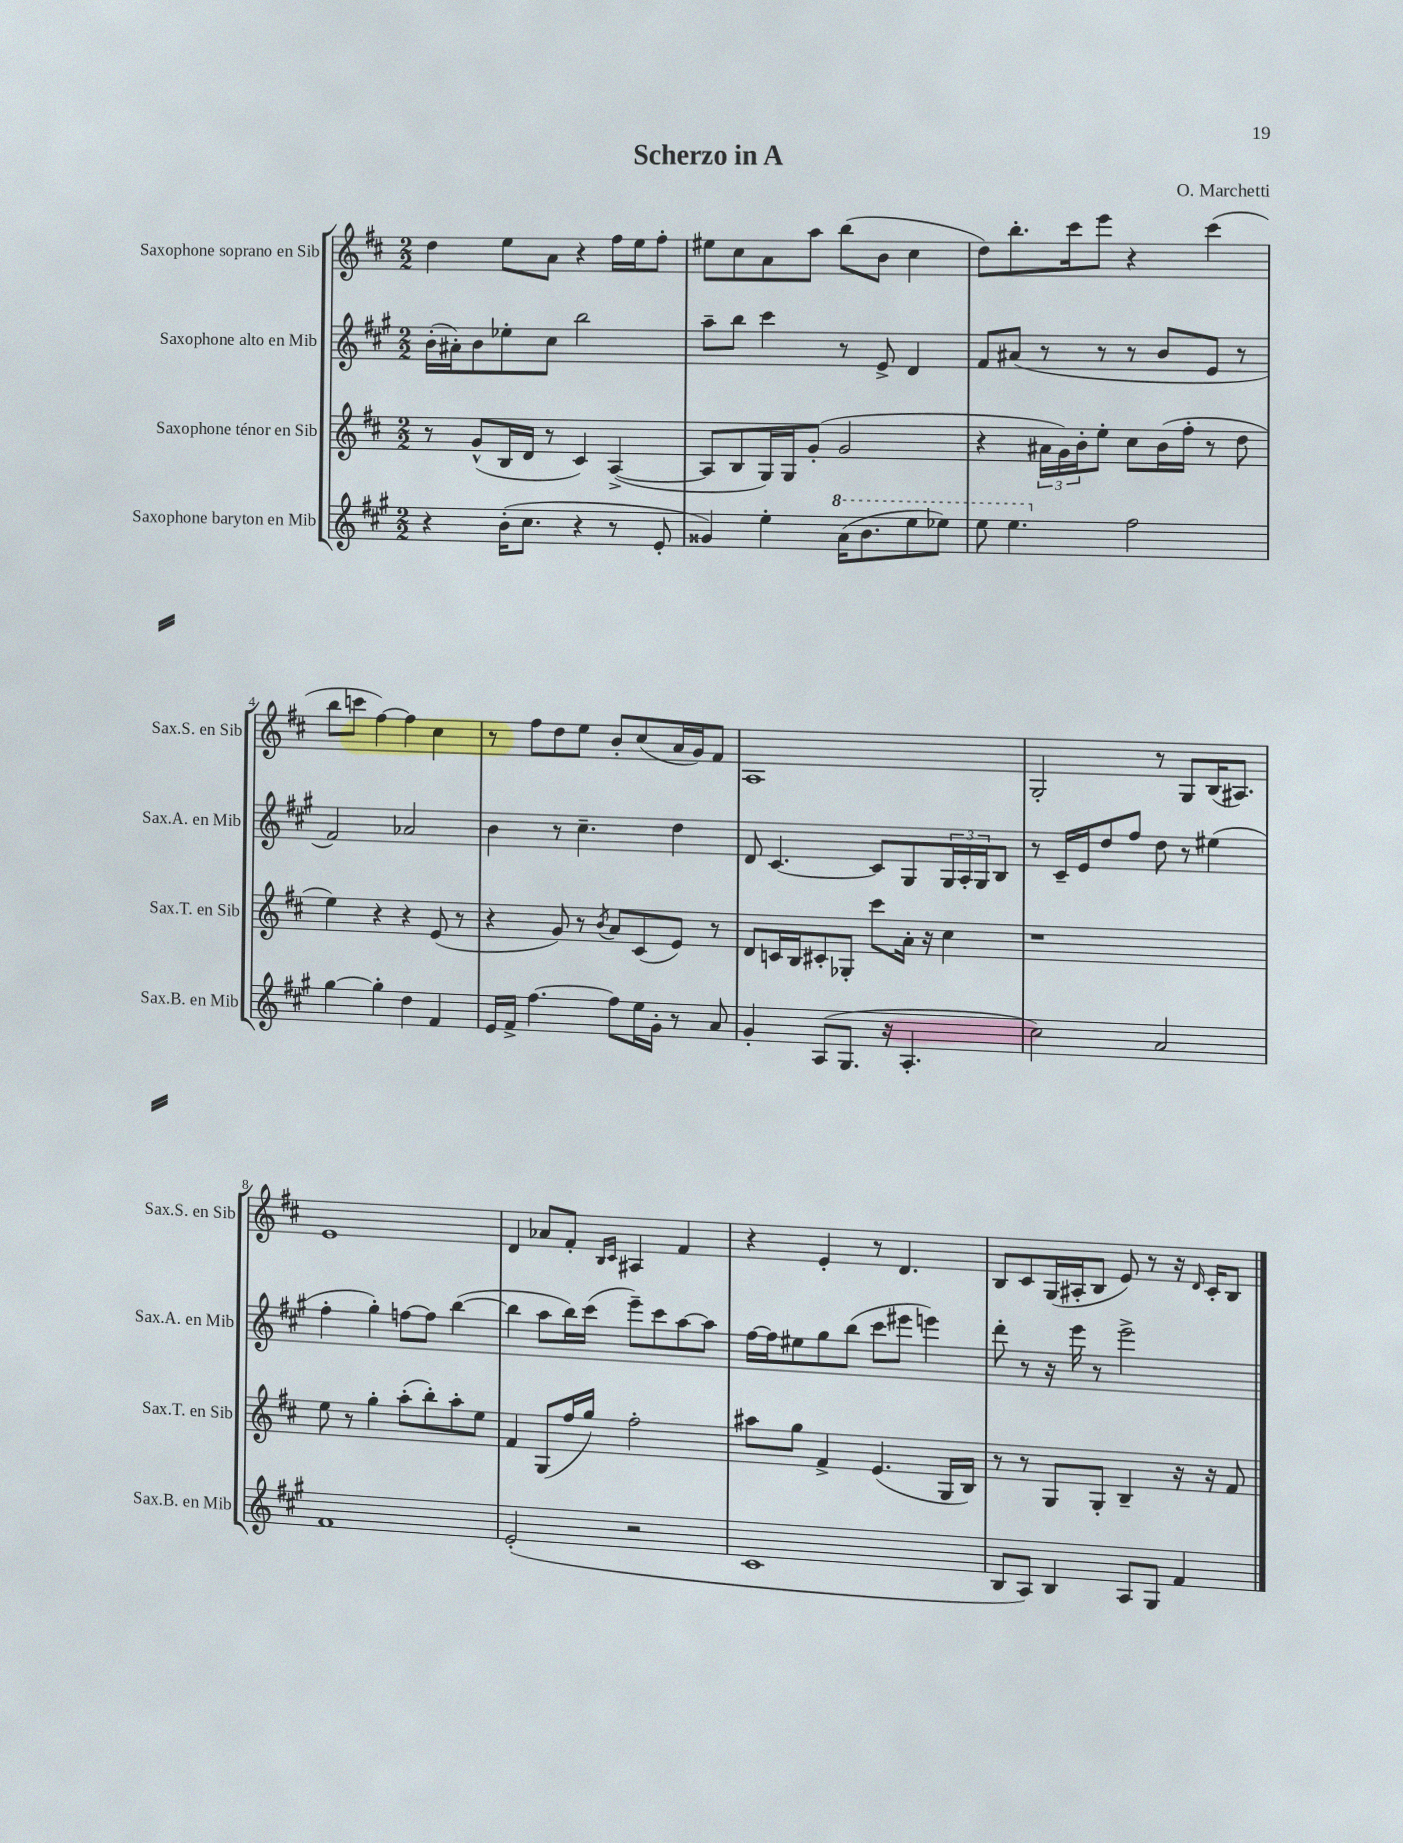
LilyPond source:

\header { title = "Scherzo in A" composer = "O. Marchetti" }
<<
\new StaffGroup <<
\new Staff = "s0" \with { instrumentName = "Saxophone soprano en Sib" shortInstrumentName = "Sax.S. en Sib" } {
    \clef treble \key d \major \numericTimeSignature \time 2/2
    d''4 e''8 a'8 r4 fis''16 e''16 fis''8-. |
    eis''8 cis''8 a'8 a''8 b''8( b'8 cis''4 |
    d''8) b''8.-. cis'''16 e'''8 r4 cis'''4( |
    b''8 c'''8 fis''4~) fis''4 cis''4 |
    r8 fis''8 d''8 e''8 b'8-. cis''8( a'16 g'16) fis'8 |
    a1 |
    g2-. r8 g8 b16( ais8.) |
    e'1 |
    d'4 aes'8 fis'8-. \grace { b16 cis'16 } ais4 fis'4 |
    r4 e'4-. r8 d'4. |
    b8 cis'8 g16( ais16-. b8 e'8) r8 r16 \grace { d'16 } cis'16-. b8 \bar "|." |
}
\new Staff = "s1" \with { instrumentName = "Saxophone alto en Mib" shortInstrumentName = "Sax.A. en Mib" } {
    \clef treble \key a \major \numericTimeSignature \time 2/2
    b'16-.( ais'16-.) b'8 ees''8-. cis''8 b''2 |
    a''8-- b''8 cis'''4 r8 e'8-> d'4 |
    fis'8 ais'8( r8 r8 r8 b'8 e'8 r8 |
    fis'2) aes'2 |
    b'4 r8 cis''4.-- d''4 |
    d'8 cis'4.~ cis'8 gis8 \tuplet 3/2 { gis16 a16-. gis16 } b8 |
    r8 cis'16-- e'16 d''8 fis''8 d''8 r8 eis''4( |
    fis''4-. gis''4-.) f''8~ f''8 b''4~( |
    b''4 a''8 b''16) cis'''16( e'''8--) cis'''8 a''8~ a''8 |
    fis''16~ fis''16 eis''8 gis''8 b''8( cis'''8 eis'''8 e'''4) |
    d'''8-. r8 r16 e'''16 r8 e'''2-> \bar "|." |
}
\new Staff = "s2" \with { instrumentName = "Saxophone ténor en Sib" shortInstrumentName = "Sax.T. en Sib" } {
    \clef treble \key d \major \numericTimeSignature \time 2/2
    r8 g'8-^( b16 d'16 r8 cis'4) a4~->( |
    a8 b8 g16) g16 g'8-.( g'2 |
    r4 \tuplet 3/2 { ais'16 g'16) b'16-. } e''8-. cis''8 b'16( fis''16-. r8 d''8 |
    e''4) r4 r4 e'8( r8 |
    r4 g'8) r8 \acciaccatura { b'8 } a'8 cis'8( e'8) r8 |
    d'8 c'16 b16 cis'8-. ges8-. cis'''8 a'16-. r16 cis''4 |
    r1 |
    e''8 r8 g''4-. a''8-.( b''8-.) a''8-. e''8 |
    fis'4 g8( fis''16 g''16) fis''2-. |
    ais''8 g''8 fis'4-> e'4.( g16 b16) |
    r8 r8 g8 g8-. b4-- r16 r16 fis'8 \bar "|." |
}
\new Staff = "s3" \with { instrumentName = "Saxophone baryton en Mib" shortInstrumentName = "Sax.B. en Mib" } {
    \clef treble \key a \major \numericTimeSignature \time 2/2
    r4 b'16-.( cis''8. r4 r8 e'8-. |
    gisis'4) e''4-. \ottava #1 a''16( b''8. e'''8 ees'''8) |
    e'''8 e'''4. \ottava #0 fis''2 |
    gis''4~ gis''4-. d''4 fis'4 |
    e'16 fis'16-> fis''4.~ fis''8 e''16 gis'16-. r8 a'8 |
    gis'4-. a8( gis8. r16 a4.-. |
    cis''2) a'2 |
    fis'1 |
    e'2-.( r2 |
    cis'1 |
    b8 a8) b4 a8 gis8 fis'4 \bar "|." |
}
>>
>>
